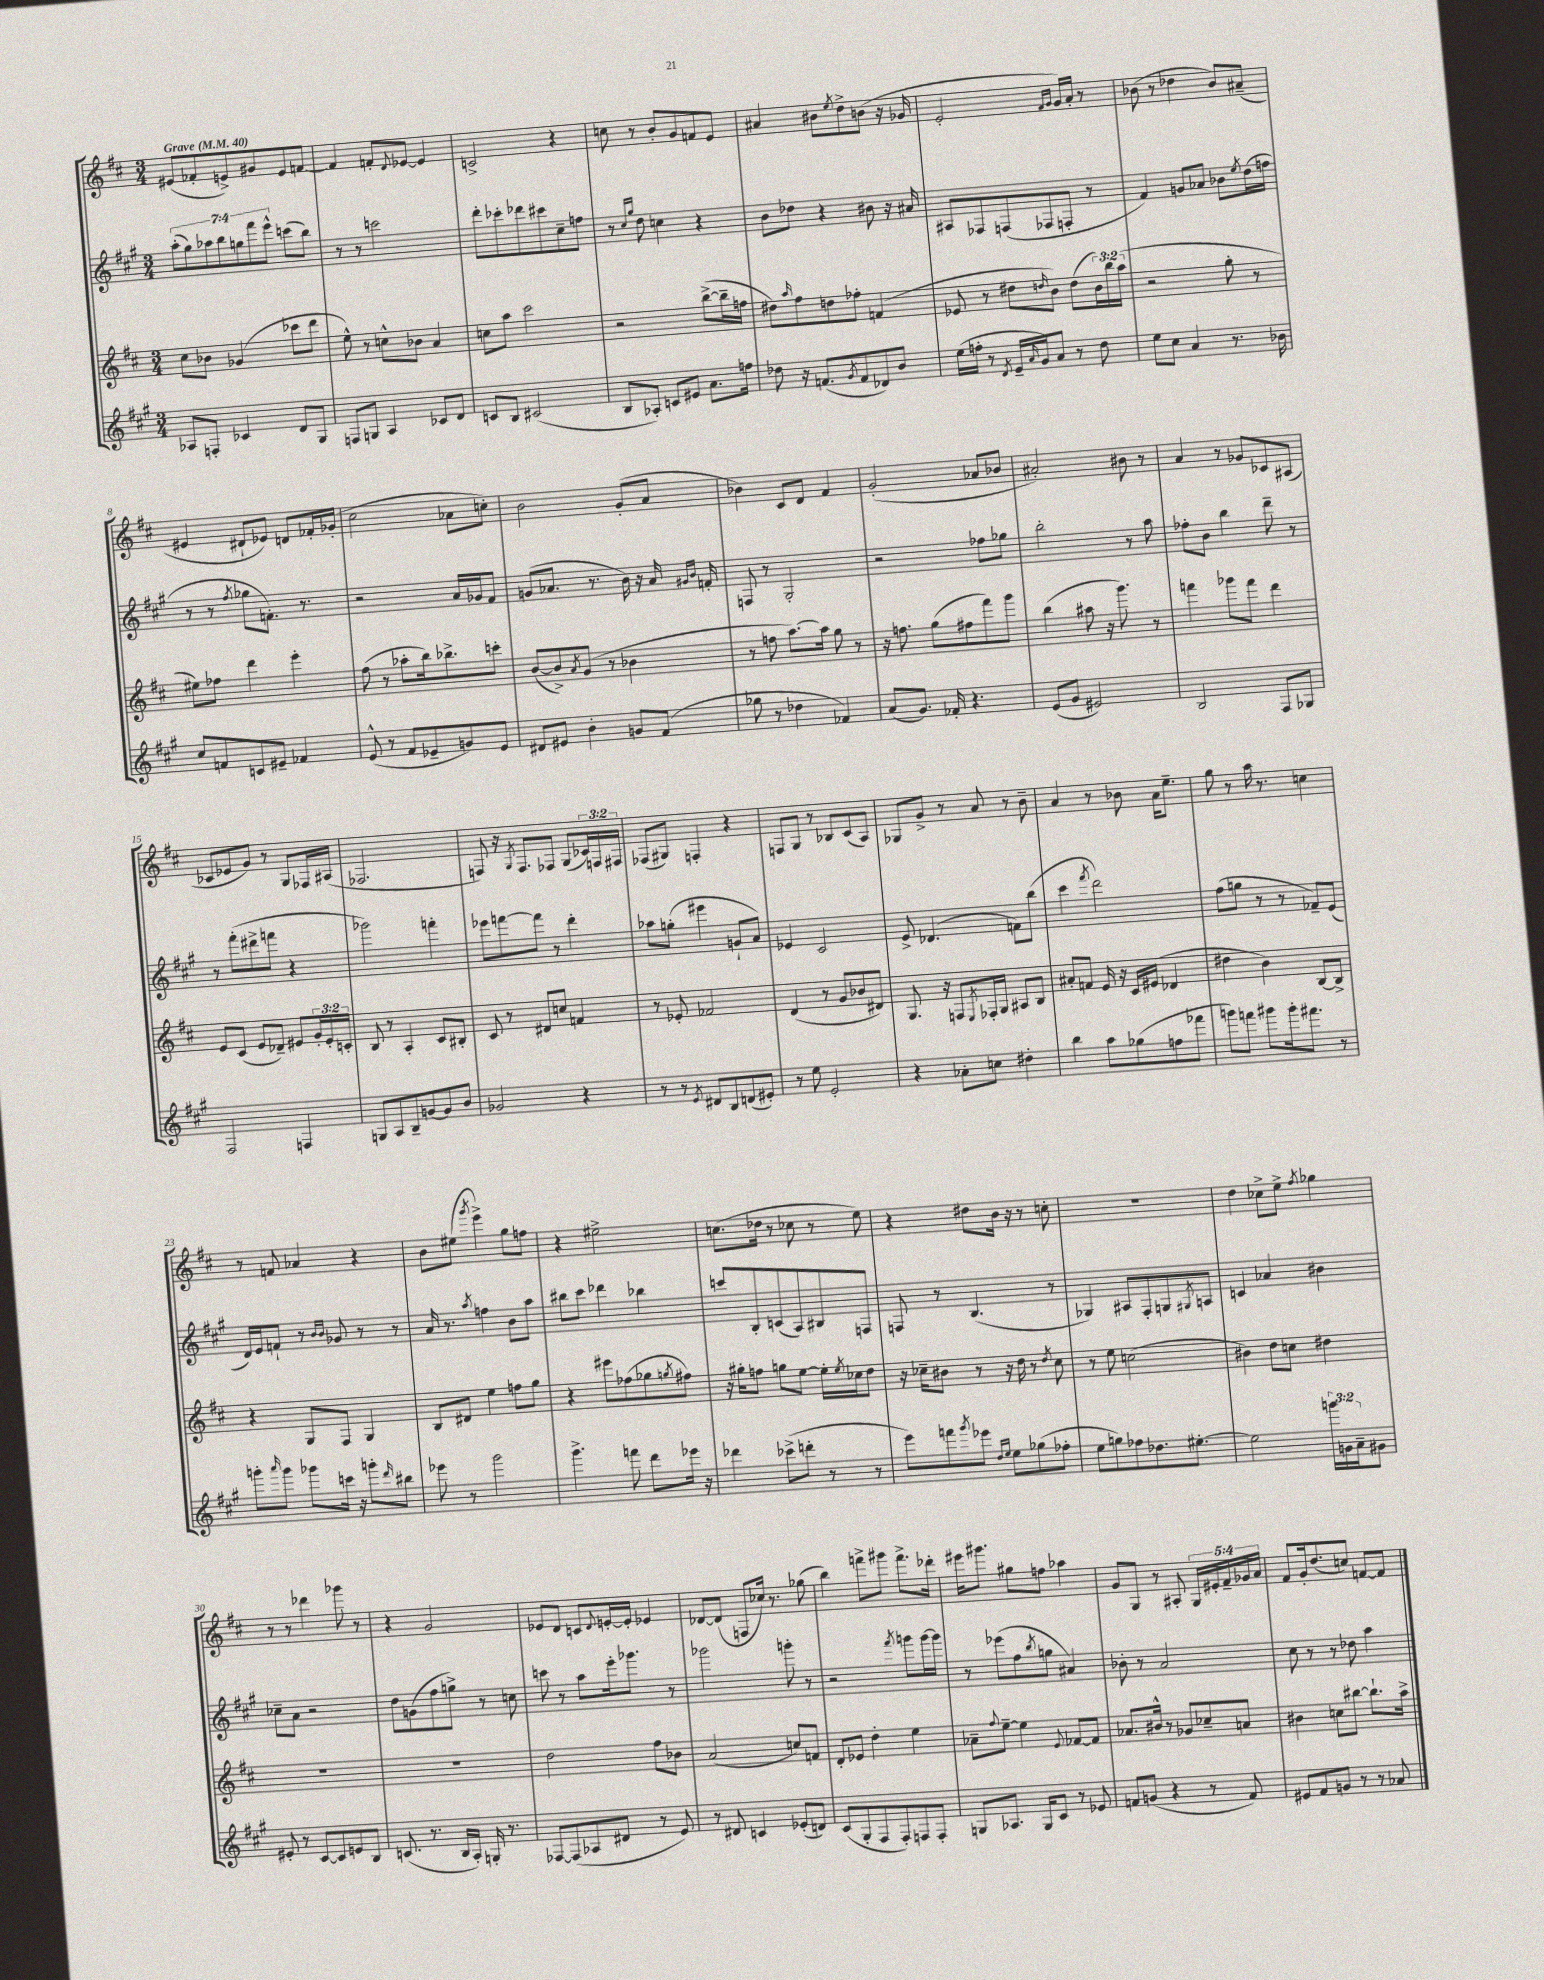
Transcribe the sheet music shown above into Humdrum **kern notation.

**kern	**kern	**kern	**kern
*staff4	*staff3	*staff2	*staff1
*clefG2	*clefG2	*clefG2	*clefG2
*k[f#c#g#]	*k[f#c#]	*k[f#c#g#]	*k[f#c#]
*M3/4	*M3/4	*M3/4	*M3/4
*MM40	*MM40	*MM40	*MM40
8A-	8cc#	(14aa'	(8e#
.	.	14gg#)	.
8F'	8b-	.	8f-'
.	.	14aa-	.
.	.	14bb	.
4c-	(4g-	.	8e^)
.	.	14gg	.
.	.	14fff#	.
.	.	.	8g#
.	.	14eee^^	.
8d	8ccc-	(8ccc	8e
8G#	8ddd	8bb)	[8f
=	=	=	=
8F	8ee^^)	8r	4f]
8G	8r	8r	.
4A	8cc^^	2ccc	8f'
.	.	.	8qqd
.	8b-	.	[8e-
8c-	4a	.	4e-]
8d	.	.	.
=	=	=	=
8c	8cc	8ddd'	2c^
8B	8aa	8ccc-'	.
(2c#	2ccc#	8ddd-	.
.	.	8ccc#	.
.	.	8cc#~	4r
.	.	8ff	.
=	=	=	=
8B	2r	8r	8cc
.	.	16qqcc#	.
.	.	16qqgg#	.
8A-')	.	8dd	8r
8c	.	4cc	8b'
8e#	.	.	8g
8.a	([8bb^	4r	8f
.	16bb~]	.	8e
16ff	16ff	.	.
=	=	=	=
8dd-	8dd#)	8b	4a#
.	16qqaa	.	.
16r	8ff#	8dd-	.
(8.f	.	.	.
.	8dd	4r	8b#
8qg#	.	.	8qee
8f	8ff-'	.	8dd^
8d-)	(4f	8b#	(8b
8b	.	16r	16r
.	.	16a#	16g-
=	=	=	=
(16ee	8e-	8A#	2e'
16ff'	.	.	.
8r	8r	8F-	.
8qd	.	.	.
16e~	8dd#	(8F	.
16qqa	.	.	.
16g#)	.	.	.
.	16qqdd	.	.
8a	8b)	8F-	.
.	.	.	16qqf#
.	.	.	16qqg
8r	(8dd	8F'	16g)
.	.	.	16a'
8dd	24b)	8r	8r
.	24bb	.	.
.	(24aa	.	.
=	=	=	=
8ee	2r	4f#)	(8b-
8cc#	.	.	8r
4a	.	8g	4dd-
.	.	8a-	.
8.r	8gg'	8b-	8b-)
.	.	8qee	.
.	8r	(16dd	(8a#~
16b-	.	16ff	.
=	=	=	=
8cc#	8ee#)	8r	4e#
8f	8ff-	8r	.
.	.	8qff#	.
8c	4ddd	8gg-	8d#`
8e#~	.	8.f')	8e-)
4f-	4eee'	.	8d
.	.	8.r	.
.	.	.	16f-'
.	.	.	(16g-'
=	=	=	=
(8e^^	(8ff#	2r	2cc#
8r	8r	.	.
8f#	8aa-'	.	.
8e-~	16bb)	.	.
.	8.bb-^	.	.
8g)	.	16a	8a-
.	.	16g-	.
8e-	8ccc'	8f#	8cc')
=	=	=	=
8d#	([8b	(8g	2b
8e#	8b^])	8.a-	.
.	8qa	.	.
4b'	(8g	.	.
.	.	8.r	.
.	8r	.	.
8g	4b-	16b)	(8g'
.	.	16r	.
(8f#	.	16a-	8a
.	.	16qqg#	.
.	.	16qqb	.
.	.	16f'	.
=	=	=	=
8gg-	8r	8F	4b-)
8r	8ff	8r	.
4dd-	[8.aa)	2G#'	8c#
.	.	.	8d
.	16aa]	.	.
4f-)	8gg	.	4f#
.	8r	.	.
=	=	=	=
(8a	16r	2r	(2g'
.	8.ff	.	.
8.g#)	.	.	.
.	(8gg	.	.
16f-'	.	.	.
4.r	8ff#	.	.
.	8fff#)	8ff-	8a-
.	8ggg	8gg-	8b-
=	=	=	=
(8e	(4bb	2bb'	2a#')
8g#	.	.	.
2e#)	8aa#	.	.
.	16r	.	.
.	8.ggg)	.	.
.	.	8r	8b#
.	8r	8aa	8r
=	=	=	=
2B	4fff	8ff-'	4a
.	.	8b	.
.	8ggg-	4bb	8r
.	8fff	.	8g-
8F#	4ddd	8ddd~	8c-
8G-	.	8r	(8A#
=	=	=	=
2F#	8e	8r	8c-
.	(8c#	(8fff#'	8e-
.	8e	8ddd#^	8g)
.	8d-~)	8fff	8r
4F	8e#	4r	8G
.	24g'	.	16F-
.	24e#'	.	.
.	.	.	(16A#
.	24c'	.	.
=	=	=	=
8G	8B	2ggg-)	2.F-
8A	8r	.	.
8B~	4A'	.	.
[8g	.	.	.
8g]	8c#	4fff'	.
8b	8B#'	.	.
=	=	=	=
2g-	8c#	8eee-	8F)
.	8r	[8fff	16r
.	.	.	8qG
.	.	.	8.F
.	8d#	8fff]	.
.	8cc	8r	8F-
4r	4f	4ddd'	(8G
.	.	.	24c-)
.	.	.	24F
.	.	.	24F#
=	=	=	=
8r	8r	8aa-	(8F-
8r	8e-'	(8gg'	8G#)
8qe	.	.	.
8d#	2f-	4eee#	4F'
8B	.	.	.
(8d	.	8g`	4r
8e#')	.	8a)	.
=	=	=	=
8r	(4d	4e-	8F
8ee	.	.	8G
2e'	8r	2c#	8r
.	8g	.	8B-
.	8b-	.	(8c#
.	8d#)	.	8A)
=	=	=	=
4r	8.G	8e^	8G-
.	.	(4.d-	8g^
.	16r	.	.
8a-'	8F	.	8r
.	8qE	.	.
8cc	16F-'	.	8a
.	16G	.	.
4dd#'	8A#	8f)	8r
.	8B	(8bb	8b~
=	=	=	=
4bb	8a#'	4ccc#	4a
.	8f	.	.
.	.	8qfff#	.
8aa	16e	2ddd)	8r
.	16r	.	.
(8gg-	16c#	.	8b-
.	(16e#	.	.
8ff	4d-	.	16a
.	.	.	8.ee~
8fff-	.	.	.
=	=	=	=
8ggg)	4dd#	(8ff#	8gg
8fff	.	8gg	8r
8ggg#	4b)	8r	16aa
.	.	.	8.r
16ggg#'	.	8r	.
8.fff#	.	.	.
.	[8B	8f-~)	4cc
8r	8B^]	(8e	.
=	=	=	=
8ggg'	4r	16d)	8r
.	.	16e	.
16qqaaa	.	.	.
8ggg	.	8f`	8f
8ggg-	8G	8r	4a-
.	.	16qqb	.
.	.	16qqb	.
16ccc	8F#	8g-	.
16r	.	.	.
8ggg'	4G	8r	4r
16qqddd	.	.	.
8bb#	.	8r	.
=	=	=	=
8eee-	8B	16a	8b
.	.	8.r	.
8r	8d#	.	(8ee#
.	.	8qaa	8qggg
2ggg#	4ee	4ff	4eee^)
.	8ff	8b	8gg
.	8gg	8aa	8ff
=	=	=	=
4.ggg#^	4r	8bb#	4r
.	.	8ccc#	.
.	8eee#	4ddd-	2ee#^
8fff	(8ff-	.	.
8ddd	8gg-	4bb-	.
.	8qgg	.	.
16eee-	8ff#)	.	.
16r	.	.	.
=	=	=	=
4ddd-	16r	8ccc	(8.cc
.	16gg#'	.	.
.	8ff	8B'	.
.	.	.	16dd-
(8ccc-^	8gg	(8c	8r
8ddd'	[8ee	8A)	8cc-
8r	16ee']	8B#	8r
.	8qee	.	.
.	16cc-	.	.
8r	8dd	8F	8ee)
=	=	=	=
8eee)	16r	8F	4r
.	16cc-~	.	.
8fff	8b#	8r	.
8qggg#	.	.	.
8eee-	8r	(4.B	8dd#
16qqdd	.	.	.
16qqee	.	.	.
8ee	16r	.	16b
.	16dd	.	16r
(8gg-	8r	.	8r
.	8qdd	.	.
8ff-'	8cc-	8r	8cc'
=	=	=	=
8ee	8r	4G-)	2.r
8gg)	8ee	.	.
8ff-	(2cc	8A#	.
8.dd-	.	8F#'	.
.	.	8G	.
[8.ee#'	.	.	.
.	.	8qG#	.
.	.	8A	.
=	=	=	=
2ee#]	4b#)	4c	4dd
.	8dd	4a-	8cc-^
.	8cc	.	8ee^
.	.	.	8qff#
24ggg	4dd#	4b#	4gg-
24g	.	.	.
24a~	.	.	.
8g#	.	.	.
=	=	=	=
8e#'	2.r	8cc-~	8r
8r	.	8a	8r
[8c#	.	2r	4ddd-
8c#]	.	.	.
8e	.	.	8ggg-
8B	.	.	8r
=	=	=	=
(8.c	2.r	8dd	4r
.	.	(8g	.
8.r	.	.	.
.	.	8ff#	2g
16B	.	8gg^)	.
16A')	.	.	.
16G'	.	8r	.
8.r	.	.	.
.	.	8cc	.
=	=	=	=
[8F-	2dd	8ccc	8e-
(8F-]	.	8r	8d
8A-	.	8aa	8c
.	.	.	8qqd
8d#	.	16eee'	[16e'
.	.	8.ggg-	16e']
8r	8ff#	.	4e-
8e)	8b-	8r	.
=	=	=	=
8r	(2a	2ggg-	[8d-
8d#	.	.	(8d-]
4c	.	.	8F
.	.	.	16cc-)
.	.	.	8.r
(8e-'	8cc)	8ggg'	.
8d)	8f	8r	(8gg-
=	=	=	=
(8c#	8d'	2r	4bb)
8G#'	8e-	.	.
8F#	4dd'	.	8fff^
8F#')	.	.	8ggg#
.	.	8qfff#	.
8F	4ee	8ggg	8.fff^
8F'	.	[16ggg	.
.	.	16ggg]	16ddd-'
=	=	=	=
8G	8a-~	8r	16eee#
.	.	.	8.ggg#
.	8qqff#	.	.
8.A-	[8ee~	(8eee-	.
.	4ee]	8ff#	8gg#
16G	.	.	.
.	.	8qbb	.
8c#	.	8gg	8ff
.	8qqe	.	.
8r	[8f-	4a#)	4aa-
8e-	8f-]	.	.
=	=	=	=
8f	8.a-	8b-'	8g
(8g	.	8r	8G
.	16b#^^	.	.
4r	8r	2a	8r
.	8g-	.	8A#'
8r	8cc-~	.	20G
.	.	.	20e#'
.	.	.	20f#~
8f)	8a	.	.
.	.	.	20g-
.	.	.	20a
=	=	=	=
8e#	4b#	8cc#	8f#
8f#	.	8r	16g'
.	.	.	(8.dd
8g	8cc	8r	.
8r	[8bb#	8dd-	8cc)
8r	8.bb#`]	4aa	[8f
8a-	.	.	8f]
.	16aa^	.	.
==	==	==	==
*-	*-	*-	*-
